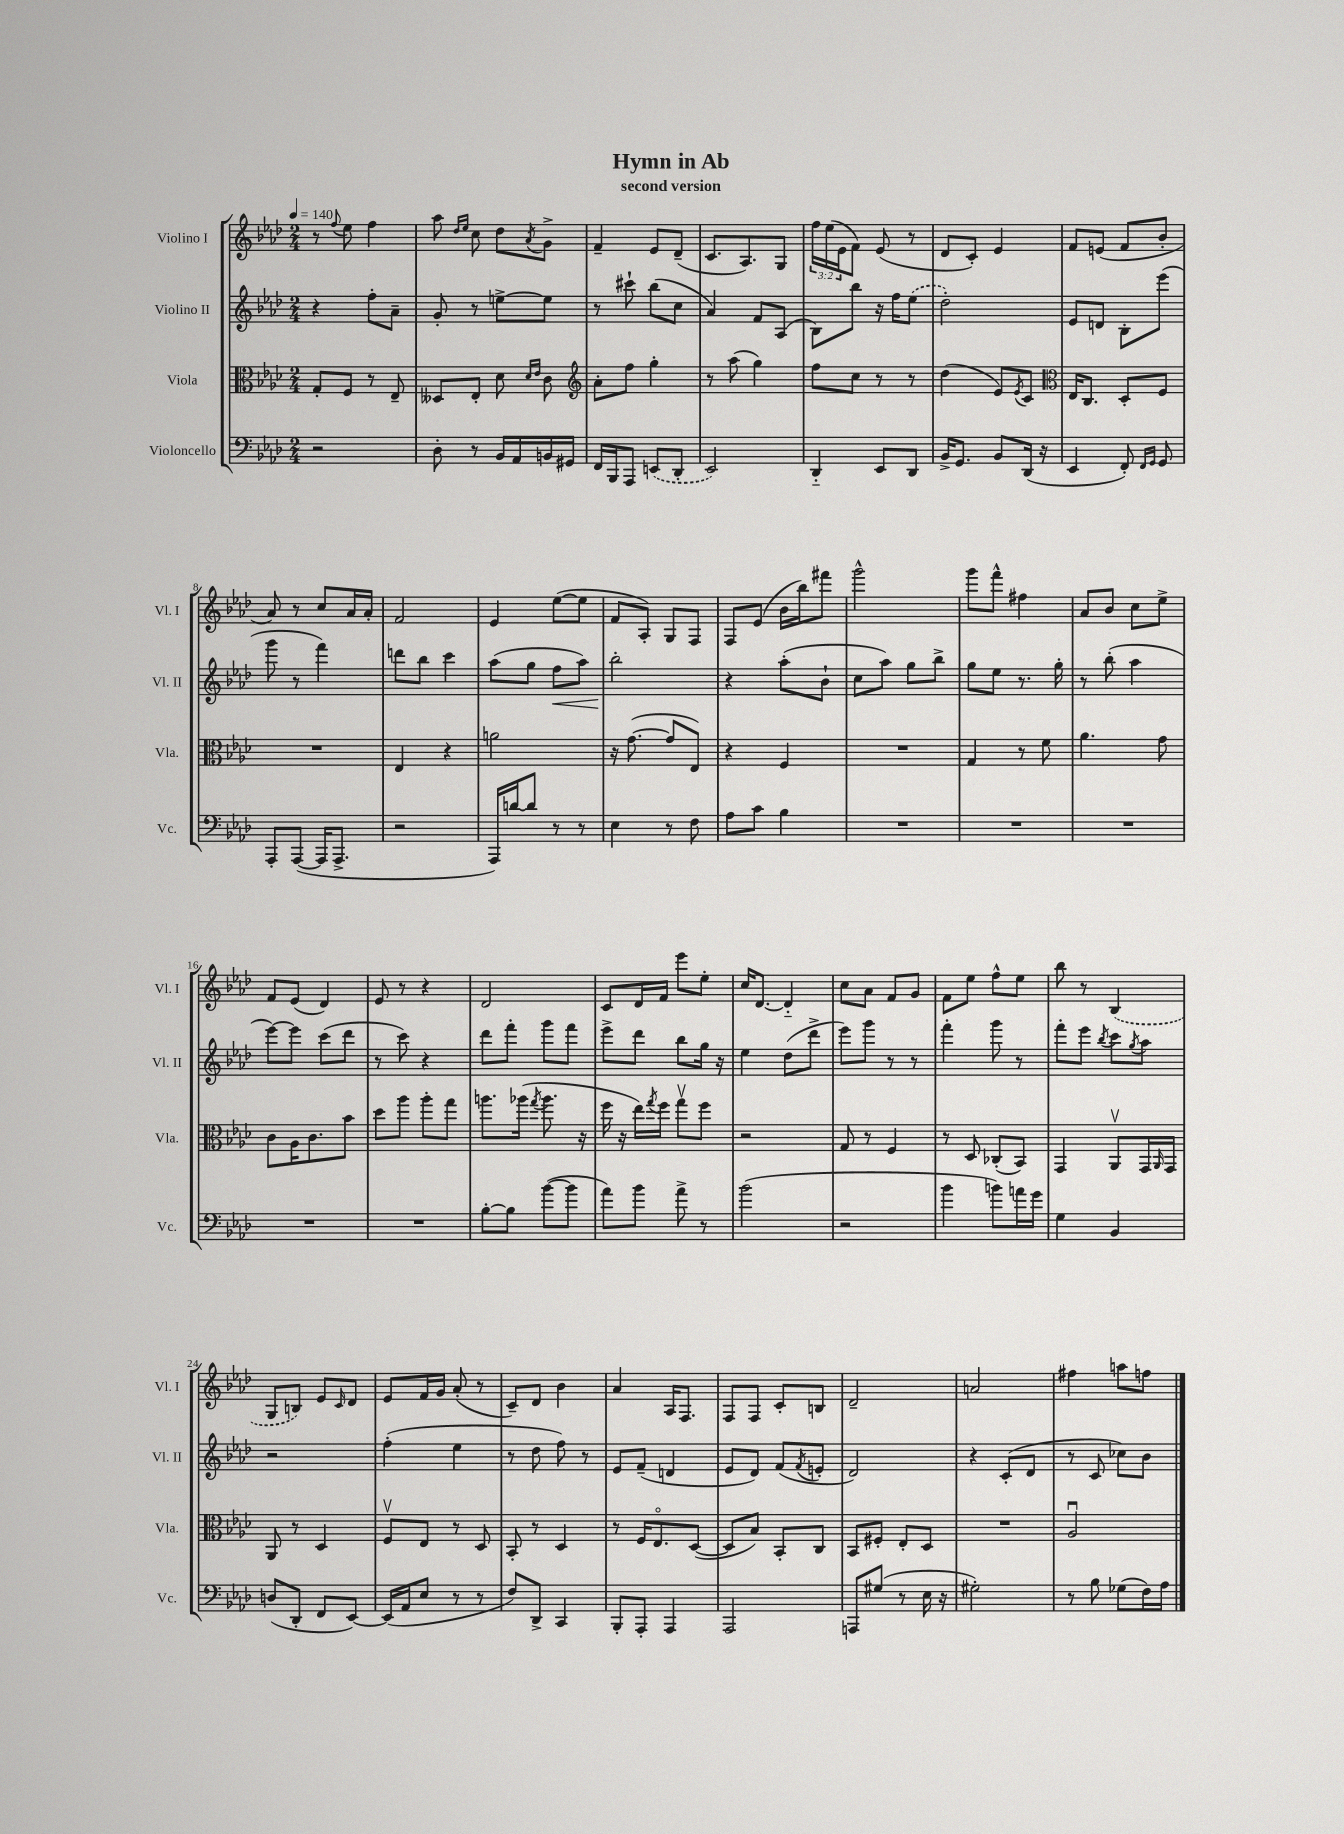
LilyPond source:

\header { title = "Hymn in Ab" subtitle = "second version" }
<<
\new StaffGroup <<
\new Staff = "s0" \with { instrumentName = "Violino I" shortInstrumentName = "Vl. I" } {
    \clef treble \key aes \major \numericTimeSignature \time 2/4 \override Staff.TupletNumber.text = #tuplet-number::calc-fraction-text \tempo 4 = 140
    r8 \appoggiatura { f''8 } ees''8 f''4 |
    aes''8 \grace { des''16 ees''16 } c''8 des''8 \acciaccatura { aes'8 } g'8-> |
    f'4-- ees'8 des'8--( |
    c'8. aes8.) g8 |
    \tuplet 3/2 { f''16 ees''16( ees'16 } f'8) ees'8( r8 |
    des'8 c'8-.) ees'4 |
    f'8 e'8( f'8 bes'8-. |
    aes'8) r8 c''8 aes'16 aes'16-. |
    f'2 |
    ees'4 ees''8~( ees''8 |
    f'8 aes8-.) g8 f8 |
    f8 ees'8( bes'16 bes''16) fis'''8 |
    g'''2-^ |
    g'''8 f'''8-^ fis''4 |
    aes'8 bes'8 c''8 ees''8-> |
    f'8 ees'8( des'4) |
    ees'8 r8 r4 |
    des'2 |
    c'8 des'16 f'16 ees'''8 ees''8-. |
    c''16 des'8.~ des'4-_ |
    c''8 aes'8 f'8 g'8 |
    f'8 ees''8 f''8-^ ees''8 |
    bes''8 r8 \once \slurDashed bes4( |
    g8 b8) ees'8 \grace { c'16 } des'8 |
    ees'8 f'16 g'16 aes'8-.( r8 |
    c'8--) des'8 bes'4 |
    aes'4 aes16 f8. |
    f8 f8 c'8-. b8 |
    des'2-- |
    a'2 |
    fis''4 a''8 f''8 \bar "|." |
}
\new Staff = "s1" \with { instrumentName = "Violino II" shortInstrumentName = "Vl. II" } {
    \clef treble \key aes \major \numericTimeSignature \time 2/4
    r4 f''8-. aes'8-- |
    g'8-. r8 e''8~-> e''8 |
    r8 cis'''8-! bes''8( c''8 |
    aes'4) f'8 aes8( |
    bes8) bes''8 r16 f''16 \once \slurDashed ees''8( |
    des''2-.) |
    ees'8 d'8 bes8-. ees'''8( |
    g'''8 r8 f'''4) |
    d'''8 bes''8 c'''4 |
    aes''8( g''8 f''8\< aes''8) |
    bes''2-.\! |
    r4 aes''8-.( bes'8-! |
    c''8 aes''8) g''8 bes''8-> |
    g''8 ees''8 r8. g''16-. |
    r8 bes''8-.( aes''4 |
    ees'''8~) ees'''8 c'''8( des'''8 |
    r8 c'''8) r4 |
    des'''8 f'''8-. g'''8 f'''8 |
    ees'''8-> des'''8 bes''8 g''16 r16 |
    ees''4 des''8( des'''8-> |
    ees'''8) g'''8 r8 r8 |
    f'''4-. g'''8 r8 |
    f'''8-. ees'''8 \acciaccatura { bes''8 } c'''8 \acciaccatura { g''8 } aes''8 |
    r2 |
    f''4-.( ees''4 |
    r8 des''8 f''8) r8 |
    ees'8 f'8--( d'4 |
    ees'8 des'8) f'8( \acciaccatura { f'8 } e'8-. |
    des'2) |
    r4 c'8-.( des'8 |
    r8 c'8 ces''8) bes'8 \bar "|." |
}
\new Staff = "s2" \with { instrumentName = "Viola" shortInstrumentName = "Vla." } {
    \clef alto \key aes \major \numericTimeSignature \time 2/4
    g8-. f8 r8 ees8-- |
    deses8 ees8-. des'8 \grace { des'16 ees'16 } c'8 |
    \clef treble aes'8-. f''8 g''4-. |
    r8 aes''8( g''4) |
    f''8 c''8 r8 r8 |
    des''4( ees'8) \acciaccatura { ees'8 } c'8 |
    \clef alto ees16 c8. des8-. f8 |
    R2 |
    ees4 r4 |
    a'2 |
    r16 g'8.~( g'8 ees8) |
    r4 f4 |
    R2 |
    g4 r8 f'8 |
    aes'4. g'8 |
    c'8 aes16 c'8. bes'8 |
    des''8 aes''8 aes''8-. g''8 |
    a''8. aes''16( \acciaccatura { g''8 } aes''8. r16 |
    f''16 r16 ees''16) \acciaccatura { g''8 } f''16 g''8\upbow f''8 |
    r2 |
    g8 r8 f4 |
    r8 des8 ces8-.( bes,8) |
    g,4 aes,8\upbow g,16 \grace { aes,16 } g,16 |
    aes,8 r8 des4 |
    f8\upbow ees8 r8 des8 |
    bes,8-. r8 des4 |
    r8 f16 ees8.\flageolet des8~( |
    des8 bes8) bes,8-. c8 |
    bes,8 fis8-. ees8-. des8 |
    R2 |
    aes2\downbow \bar "|." |
}
\new Staff = "s3" \with { instrumentName = "Violoncello" shortInstrumentName = "Vc." } {
    \clef bass \key aes \major \numericTimeSignature \time 2/4
    r2 |
    des8-. r8 bes,16 aes,16 b,16 gis,16 |
    f,16 bes,,16 aes,,8 \once \slurDashed e,8( des,8-. |
    ees,2) |
    des,4-_ ees,8 des,8 |
    bes,16-> g,8. bes,8 des,16( r16 |
    ees,4 f,8-.) \grace { f,16 g,16 } g,8 |
    aes,,8-. aes,,8~( aes,,16 aes,,8.-> |
    r2 |
    aes,,16) d'16~ d'8 r8 r8 |
    ees4 r8 f8 |
    aes8 c'8 bes4 |
    R2 |
    R2 |
    R2 |
    R2 |
    R2 |
    bes8~-. bes8 bes'8~( bes'8 |
    aes'8) bes'8 aes'8-> r8 |
    bes'2( |
    r2 |
    bes'4 b'8) a'16 g'16 |
    g4 bes,4 |
    d8( des,8-. f,8 ees,8~) |
    ees,16( aes,16 ees8 r8 r8 |
    f8) des,8-> c,4 |
    bes,,8-. aes,,8-. aes,,4 |
    aes,,2 |
    a,,8 gis8( r8 ees16 r16 |
    gis2-.) |
    r8 bes8 ges8( f16) aes16 \bar "|." |
}
>>
>>
